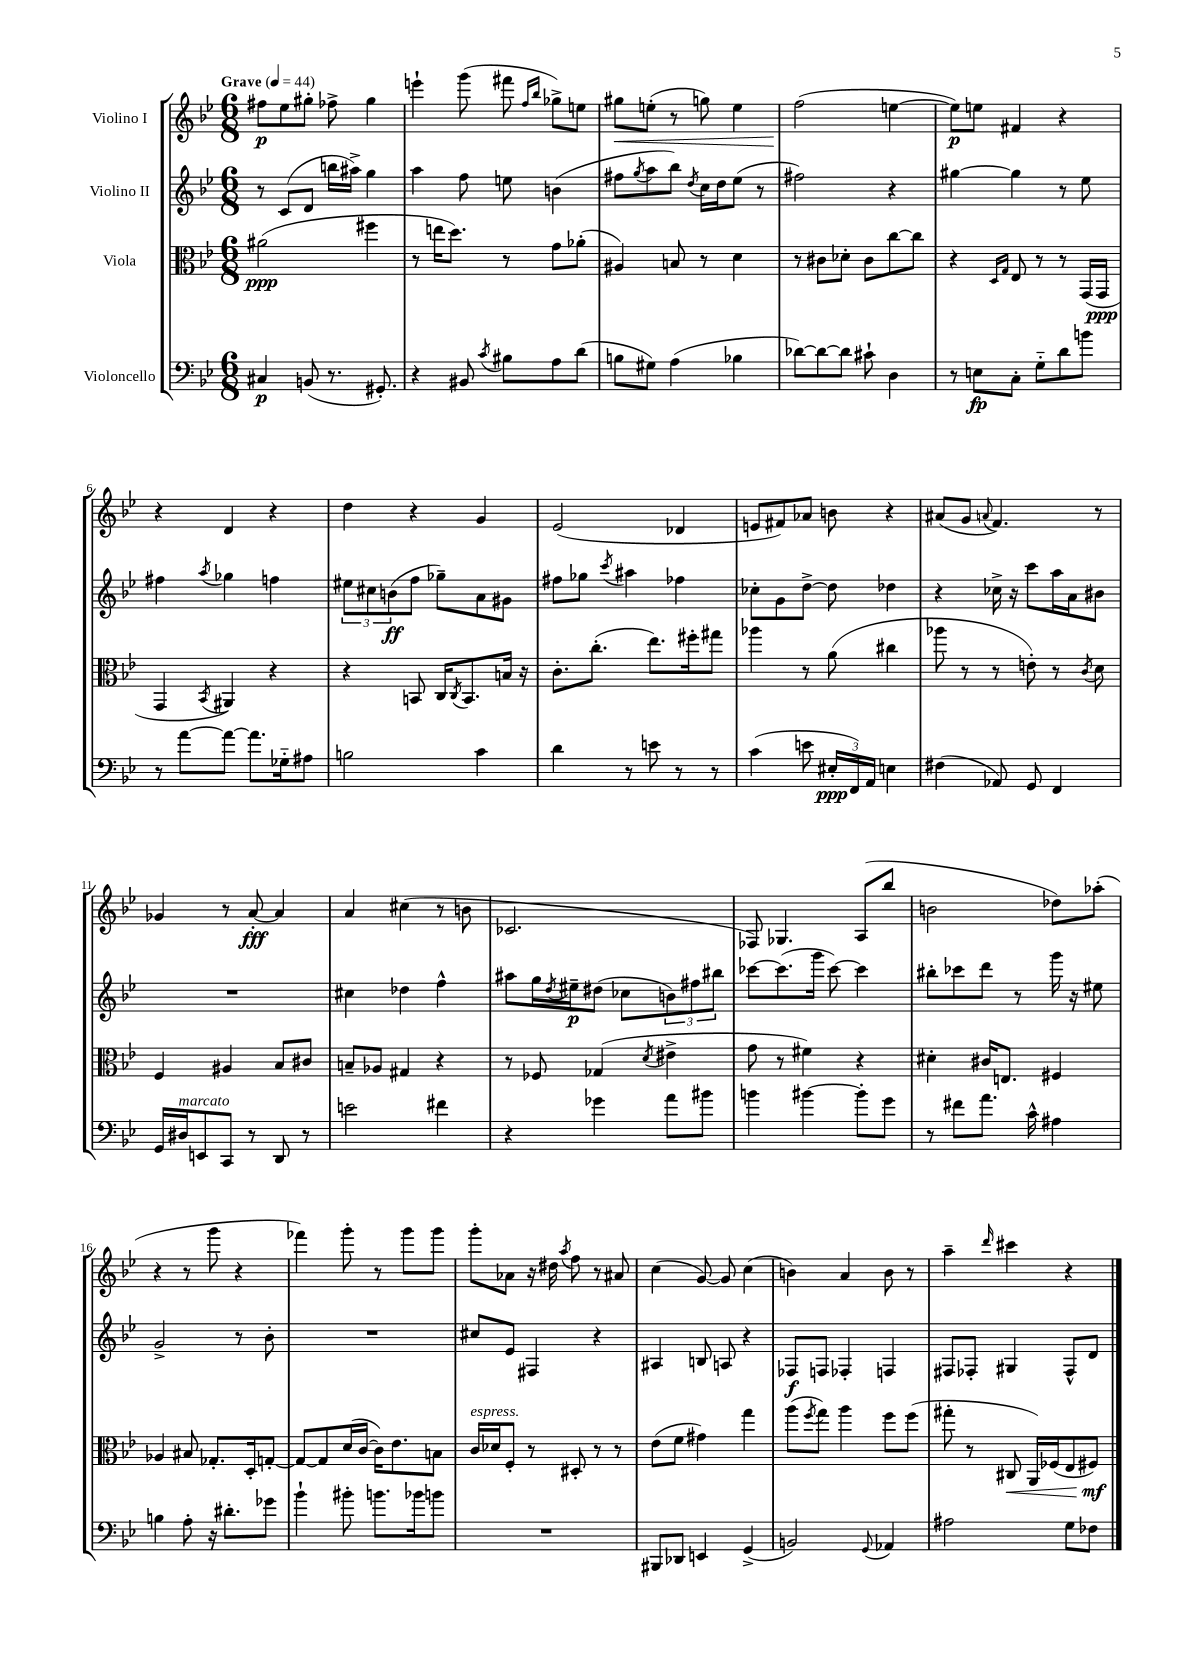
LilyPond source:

<<
\new StaffGroup <<
\new Staff = "s0" \with { instrumentName = "Violino I" } {
    \clef treble \key bes \major \numericTimeSignature \time 6/8 \tempo "Grave" 4 = 44
    fis''8\p ees''8 gis''8-. fes''8-> gis''4 |
    e'''4-! g'''8( fis'''8 \grace { f''16 bes''16 } ges''8->) e''8 |
    gis''8\< e''8-.( r8 g''8) e''4 |
    f''2\!( e''4~ |
    e''8\p) e''8 fis'4 r4 |
    r4 d'4 r4 |
    d''4 r4 g'4 |
    ees'2( des'4 |
    e'8 fis'8) aes'8 b'8 r4 |
    ais'8( g'8 \appoggiatura { a'8 } f'4.) r8 |
    ges'4 r8 a'8~-.\fff a'4 |
    a'4 cis''4( r8 b'8 |
    ces'2. |
    fes8) ges4. a8( bes''8 |
    b'2 des''8) aes''8-.( |
    r4 r8 g'''8 r4 |
    fes'''4) g'''8-. r8 g'''8 g'''8 |
    g'''8-. aes'8 r16 dis''16 \acciaccatura { a''8 } f''8 r8 ais'8 |
    c''4( g'8~) g'8 c''4( |
    b'4) a'4 b'8 r8 |
    a''4-- \grace { d'''16 } cis'''4 r4 \bar "|." |
}
\new Staff = "s1" \with { instrumentName = "Violino II" } {
    \clef treble \key bes \major \numericTimeSignature \time 6/8
    r8 c'8( d'8 b''16 ais''16->) g''4 |
    a''4 f''8 e''8 b'4( |
    fis''8 \acciaccatura { g''8 } a''8 bes''8) \acciaccatura { d''8 } c''16 d''16 ees''8( r8 |
    fis''2) r4 |
    gis''4~ gis''4 r8 ees''8 |
    fis''4 \acciaccatura { a''8 } ges''4 f''4 |
    \tuplet 3/2 { eis''8 cis''8 b'8\ff( } f''8 ges''8--) a'8 gis'8 |
    fis''8 ges''8 \acciaccatura { c'''8 } ais''4 fes''4 |
    ces''8-. g'8 d''8~-> d''8 des''4 |
    r4 ces''16-> r16 c'''8 a''16 a'16 bis'8 |
    R2. |
    cis''4 des''4 f''4-^ |
    ais''8 g''16 \acciaccatura { d''8 } eis''16--\p dis''8( ces''8 \tuplet 3/2 { b'8) fis''8 bis''8 } |
    ces'''8~ ces'''8.( g'''16 ces'''8~) ces'''4 |
    bis''8-. ces'''8 d'''8 r8 g'''16 r16 eis''8 |
    g'2-> r8 bes'8-. |
    R2. |
    cis''8 ees'8 fis4 r4 |
    ais4 b8 a8 r4 |
    fes8\f f8 fes4-. f4 |
    fis8 fes8-. gis4 fes8-^ d'8 \bar "|." |
}
\new Staff = "s2" \with { instrumentName = "Viola" } {
    \clef alto \key bes \major \numericTimeSignature \time 6/8
    ais'2\ppp( fis''4 |
    r8 e''16 d''8.) r8 g'8 aes'8-.( |
    ais4) b8 r8 d'4 |
    r8 cis'8 des'8-. cis'8 c''8~ c''8 |
    r4 \grace { d16 g16 } ees8 r8 r8 g,16( g,16\ppp |
    g,4 \acciaccatura { bes,8 } ais,4) r4 |
    r4 b,8 c16 \acciaccatura { c8 } b,8. b16 r16 |
    c'8.-. c''8.-.( ees''8.) fis''16-. gis''8 |
    aes''4 r8 a'8( cis''4 |
    aes''8 r8 r8 e'8-.) r8 \acciaccatura { c'8 } d'8 |
    f4 ais4 bes8 cis'8 |
    b8-- aes8 gis4 r4 |
    r8 fes8 ges4( \acciaccatura { d'8 } eis'4-> |
    g'8 r8 fis'4) r4 |
    dis'4-. cis'16 e8. fis4 |
    aes4 bis8 ges8.-. d16-. g8~-. |
    g8~ g8 d'16( c'16~ c'16) ees'8. b8 |
    c'16^\markup { \italic "espress." } des'16 f8-. r8 dis8-. r8 r8 |
    ees'8( f'8 gis'4) g''4 |
    a''8( \acciaccatura { f''8 } g''8) a''4 f''8 f''8( |
    gis''8-. r8 cis8\< a,16) fes16( ees8 fis8\mf\!) \bar "|." |
}
\new Staff = "s3" \with { instrumentName = "Violoncello" } {
    \clef bass \key bes \major \numericTimeSignature \time 6/8
    cis4\p b,8( r8. gis,8.-.) |
    r4 bis,8 \acciaccatura { c'8 } bis8 a8 d'8( |
    b8 gis8) a4( bes4 |
    des'8~) des'8~ des'8 cis'8-! d4 |
    r8 e8\fp c8-. g8-_ d'8 b'8 |
    r8 a'8~ a'8~ a'8. ges16-_ ais8 |
    b2 c'4 |
    d'4 r8 e'8 r8 r8 |
    c'4( e'8 \tuplet 3/2 { eis16-.\ppp f,16) a,16 } e4 |
    fis4( aes,8) g,8 f,4 |
    g,16 dis16^\markup { \italic "marcato" } e,8 c,8 r8 d,8 r8 |
    e'2 fis'4 |
    r4 ges'4 a'8 bis'8 |
    b'4 bis'4~ bis'8-. g'8 |
    r8 fis'8 a'8. c'16-^ ais4 |
    b4 a8-. r16 dis'8.-. ges'8 |
    bes'4-! bis'8-. b'8. bes'16 b'8 |
    R2. |
    bis,,8 des,8 e,4 g,4->( |
    b,2) \appoggiatura { g,8 } aes,4 |
    ais2 g8 fes8 \bar "|." |
}
>>
>>
